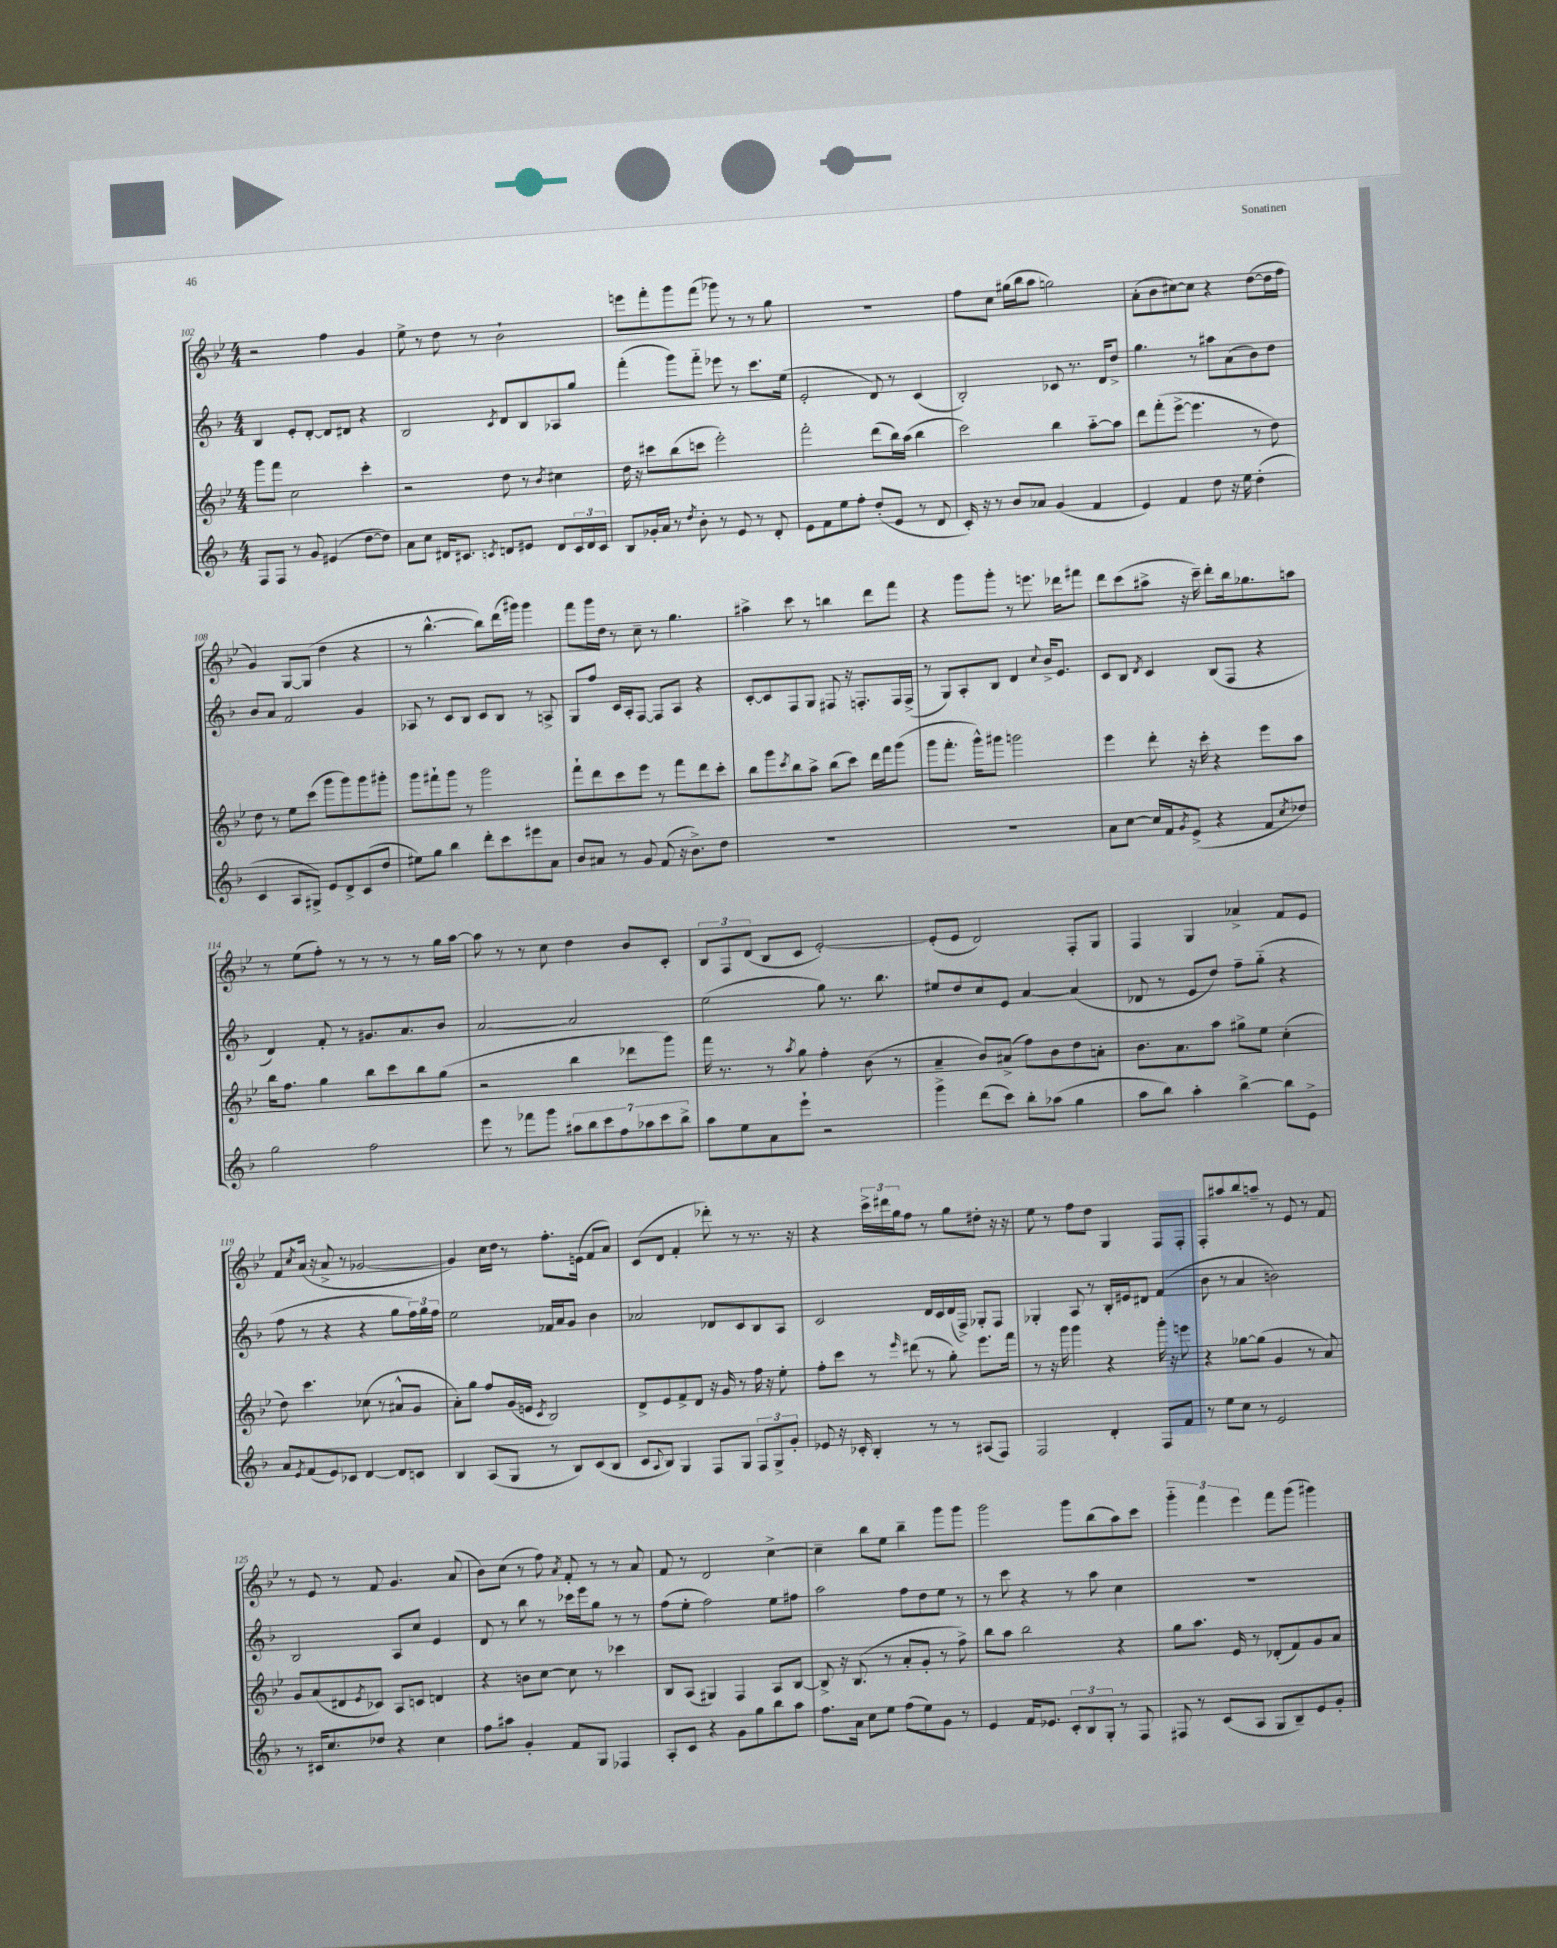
<<
\new StaffGroup <<
\new Staff = "s0" {
    \clef treble \key bes \major \numericTimeSignature \time 4/4
    r2 f''4 g'4 |
    ees''8-> r8 d''8 r8 bes'2-! |
    e'''8 f'''8-. g'''8 f'''8( ges'''8) r8 r8 g''8 |
    R1 |
    f''8 c''8 gis''16( bes''16 a''8 g''2) |
    a'8-.( bes'8 cis''8~) cis''8 r4 d''8~( d''16 f''16 |
    g'4) g8~ g8( d''4 r4 |
    r8 bes''4.~-^ bes''8) d'''16( gis'''16) gis'''4 |
    f'''8 g'''16 d''16 r8 c''8-- r8 g''4. |
    ais''4-> c'''8 r8 b''4 d'''8 f'''8 |
    r4 g'''8 g'''8-. r8 e'''8. des'''16 fis'''8 |
    d'''8 c'''8( ais''8-> r16 c'''16--) d'''8-. bes''16 ges''8. a''8 |
    r8 ees''8( f''8-.) r8 r8 r8 r8 g''16 a''16~ |
    a''8 r8 r8 c''8 d''4 bes'8 c'8-. |
    \tuplet 3/2 { bes8 f8 d'8( } bes8 c'8 ees'2~-.) |
    ees'8-.( ees'8 d'2) f8-. g8 |
    f4 g4 aes'4-> f'8 ees'8 |
    f'8 \acciaccatura { c''8 } a'16( r16 a'8-> r8 ges'2~ |
    ges'4) c''16 d''16 r8 f''8.-. e'16( f'8 a'8) |
    c'8( d'8 f'4-. des'''8-.) r8 r8. r16 |
    r4 \tuplet 3/2 { c'''16-> dis'''16 g''16 } f''8 r8 g''8 dis''8-. r16 r16 |
    ees''8 r8 f''8 d''8 g4 f8 f8-. |
    f8-. ais''8 bes''8 a''8-- r8 ees'8 r8 f'8 |
    r8 ees'8 r8 f'8 g'4. a'8( |
    bes'8) c''8( r8 f''8) \acciaccatura { a'8 } f'8-. r8 r8 a'8 |
    f'8 r8 d'2 c''4~-> |
    c''4-- bes''8 ees''8 bes''4-- g'''8 g'''8 |
    g'''2 g'''8 bes''8( a''8) c'''8 |
    \tuplet 3/2 { g'''4-_ f'''4 ees'''4 } f'''8 g'''8( gis'''4) \bar "|." |
}
\new Staff = "s1" {
    \clef treble \key f \major \numericTimeSignature \time 4/4
    bes4 e'8-. d'8~-. d'8 dis'8 r4 |
    bes2 \acciaccatura { c'8 } d'8 bes8 aes8 g''8 |
    f'''4-.( g'''8) f'''8-_ ees'''8 r8 c'''8. e''16( |
    e'2-. d'8) r8 c'4( |
    bes2-.) ces'8 r8. d'16 d''8-> |
    g''4. r8 ais''8 a'8( bes'8) d''8 |
    bes'8 a'8 f'2 g'4 |
    aes8 r8 c'8 bes8 c'8 bes8 r8 a8-> |
    g8 f''8 c'16 a16-. f8~ f8 a8 r4 |
    c'8~-. c'8 f8 g8 fis8 r16 f8.-. f16 f16->( |
    r8 g8) a8-. bes8 d'4 \appoggiatura { c''8 } bes'16-> e'8. |
    c'8 bes8 \acciaccatura { d'8 } c'4 bes8( f8 r4 |
    d'4) f'8-. r8 gis'8. a'8. bes'8 |
    a'2~ a'2 |
    e''2( g''8) r8. bes''8. |
    eis''8 d''8 c''8 e'8 a'4~ a'4( |
    des'8 r8 e'8 d''8) f''8-- g''8-_( r4 |
    f''8 r8 r4 r4 g''8 \tuplet 3/2 { f''16) g''16 f''16 } |
    e''2 fes'16 a'16 g'8 bes'4 |
    aes'2 des'8 c'8 bes8 a8 |
    c'2 d'16 c'16 d'16( f16->) ges8-. f8 |
    ges4-. a8 r8 bes16-. eis'16 dis'8 f'4( |
    bes'8 r8 a'4 b'2) |
    bes2 a8 c''8 e'4 |
    d'8 r8 bes''8 r8 ces'''16 e'''16 g''8 r8 r8 |
    f''8( e''8-. f''2) e''8 fis''8 |
    a''2 f''8 d''8 e''8 r8 |
    r8 c'''8 r4 r8 a''8 c''4 |
    R1 \bar "|." |
}
\new Staff = "s2" {
    \clef treble \key bes \major \numericTimeSignature \time 4/4
    g'''8 f'''8 c''2 c'''4-. |
    r2 d''8 r8 \acciaccatura { bes'8 } cis''4 |
    d''16 r16 cis'''8 bes''8( c'''8 ees'''2-.) |
    f'''2-. d'''8( bes''16) a''16( bes''4 |
    c'''2) bes''4 a''8~-_ a''8 |
    d'''8 f'''8-.( ees'''8~-> ees'''4. r8 d''8) |
    d''8 r8 ees''8 c'''8( g'''8 g'''8) g'''8 gis'''8-. |
    g'''8 fis'''8-! g'''8 r8 g'''2 |
    f'''8-! d'''8 c'''8 ees'''8 r8 f'''8 d'''8 c'''8-. |
    bes''8 g'''8 \acciaccatura { c'''8 } bes''8 a''8-> bes''8( c'''8) d'''16 f'''16 g'''8( |
    g'''8 f'''8.-. g'''16-^) gis'''8 g'''2 |
    ees'''4 d'''8-. r16 c'''16-. r4 ees'''8 a''8 |
    bes''16 f''8. g''4 bes''8 c'''8 bes''8 g''8( |
    r2 bes''4 des'''8 g'''8) |
    f'''16 r8. r8 \acciaccatura { a''8 } g''8 f''4-. bes'8( r8 |
    a'4-- bes'8) ais'8->( f''8) bes'8 d''8 a'8-. |
    bes'8. a'8. a''8 gis''8-> ees''8 c''4-.( |
    d''8) c'''4. ces''8( r8 ais'8-^ g'8 |
    a'8-.) g''8 f''8 g'16( e'16 \acciaccatura { c'8 } bes2) |
    d'8-> ees'8 f'8-> d'8 r16 g'16 r8 f''16 r16 ees''8-. |
    f''8-. c'''8 r8 \grace { ees'''16 } dis'''8( r8 g''8-.) ees'''8. f'''16 |
    r8 r16 g'''16 g'''4 r4 g'''16-. r16 e'''8 |
    r4 ges''8~ ges''8( g'4 r8 a'8) |
    g'8 a'8( dis'8 \acciaccatura { ees'8 } ces'8) a8 c'8 d'4 |
    r4 b'8 c''8~ c''8 r8 ces'''4 |
    bes8 a8( gis4) f4 a8 bes8~ |
    bes8-> r16 bes8.( r8 a'8-. g'8-. r8 f''8->) |
    bes''8 a''8 bes''2 r4 |
    g''8 a''8. ees'16 r8 des'8-.( f'8) g'8 a'8 \bar "|." |
}
\new Staff = "s3" {
    \clef treble \key f \major \numericTimeSignature \time 4/4
    f8 f8 r8 g'8 eis'4( d''8~ d''8) |
    a'8 c''8 dis'16 cis'8. \acciaccatura { c'8 } d'8 eis'8 d'8 \tuplet 3/2 { c'16 d'16 c'16 } |
    bes8 ges'16-. a'16 r8 \acciaccatura { d''8 } bes'8-. r8 e'8 r8 d'8-. |
    e'8 f'8 e''8 f''8-. d''8-.( e'8 r8 d'8 |
    c'16-.) r16 r8 bes'8 aes'8 g'4( f'4 |
    e'4) f'4 d''8 r16 e''16 d''4-.( |
    c'4 a8 gis8->) e'8 d'8-> c'8( d''8 |
    eis''8) g''8 bes''4 d'''8-. c'''8 eis'''8 a'8 |
    bes'8 ais'8 r8 g'8 f'8( r16 bes'8.->) d''8 |
    R1 |
    R1 |
    a'8 c''8~ c''16 f'16 \acciaccatura { g'8 } e'8->( r4 f'8 \acciaccatura { c''8 } des''8) |
    g''2 f''2 |
    e'''8 r8 fes'''8 g'''8 \tuplet 7/4 { ais''8 bes''8 c'''8 f''8 aes''8 c'''8 bes''8-> } |
    a''8 e''8 a'8 e'''8-! r2 |
    g'''4-> d'''8( c'''8) bes''8-. aes''8( g''4 |
    a''8 bes''8) a''4-. bes''4~-> bes''8 e'8-> |
    a'8 \acciaccatura { e'8 } f'8( e'8) ces'8 d'4~ d'8 c'8 |
    bes4 a8( g8 r8 bes8) c'8( bes8 |
    c'8 \appoggiatura { a8 } bes8) g4 f8 g8 \tuplet 3/2 { f8 g8-> g'8-. } |
    ees'8 r16 ces'16-. bes4-. r8 r8 ais8( f8) |
    f2 d'4-. f8 f'8 |
    r8 e''8 c''8 r8 e'2 |
    r8 cis'16 c''8. des''8 r4 c''4 |
    f''8 ais''8 g'4-. f'8 g8 fes4 |
    a8-. c'8 r4 g'8 g''8 bes''8 a''8 |
    f''8. a'16 c''8 e''8 f''8( e''8) g'8 r8 |
    e'4 f'16 ees'8. \tuplet 3/2 { c'8-. bes8 g8-. } r8 f8 |
    fis8 r8 c'8( a8 g8 bes8--) e'8 g'8-. \bar "|." |
}
>>
>>
\layout { \context { \Score currentBarNumber = #102 } }
